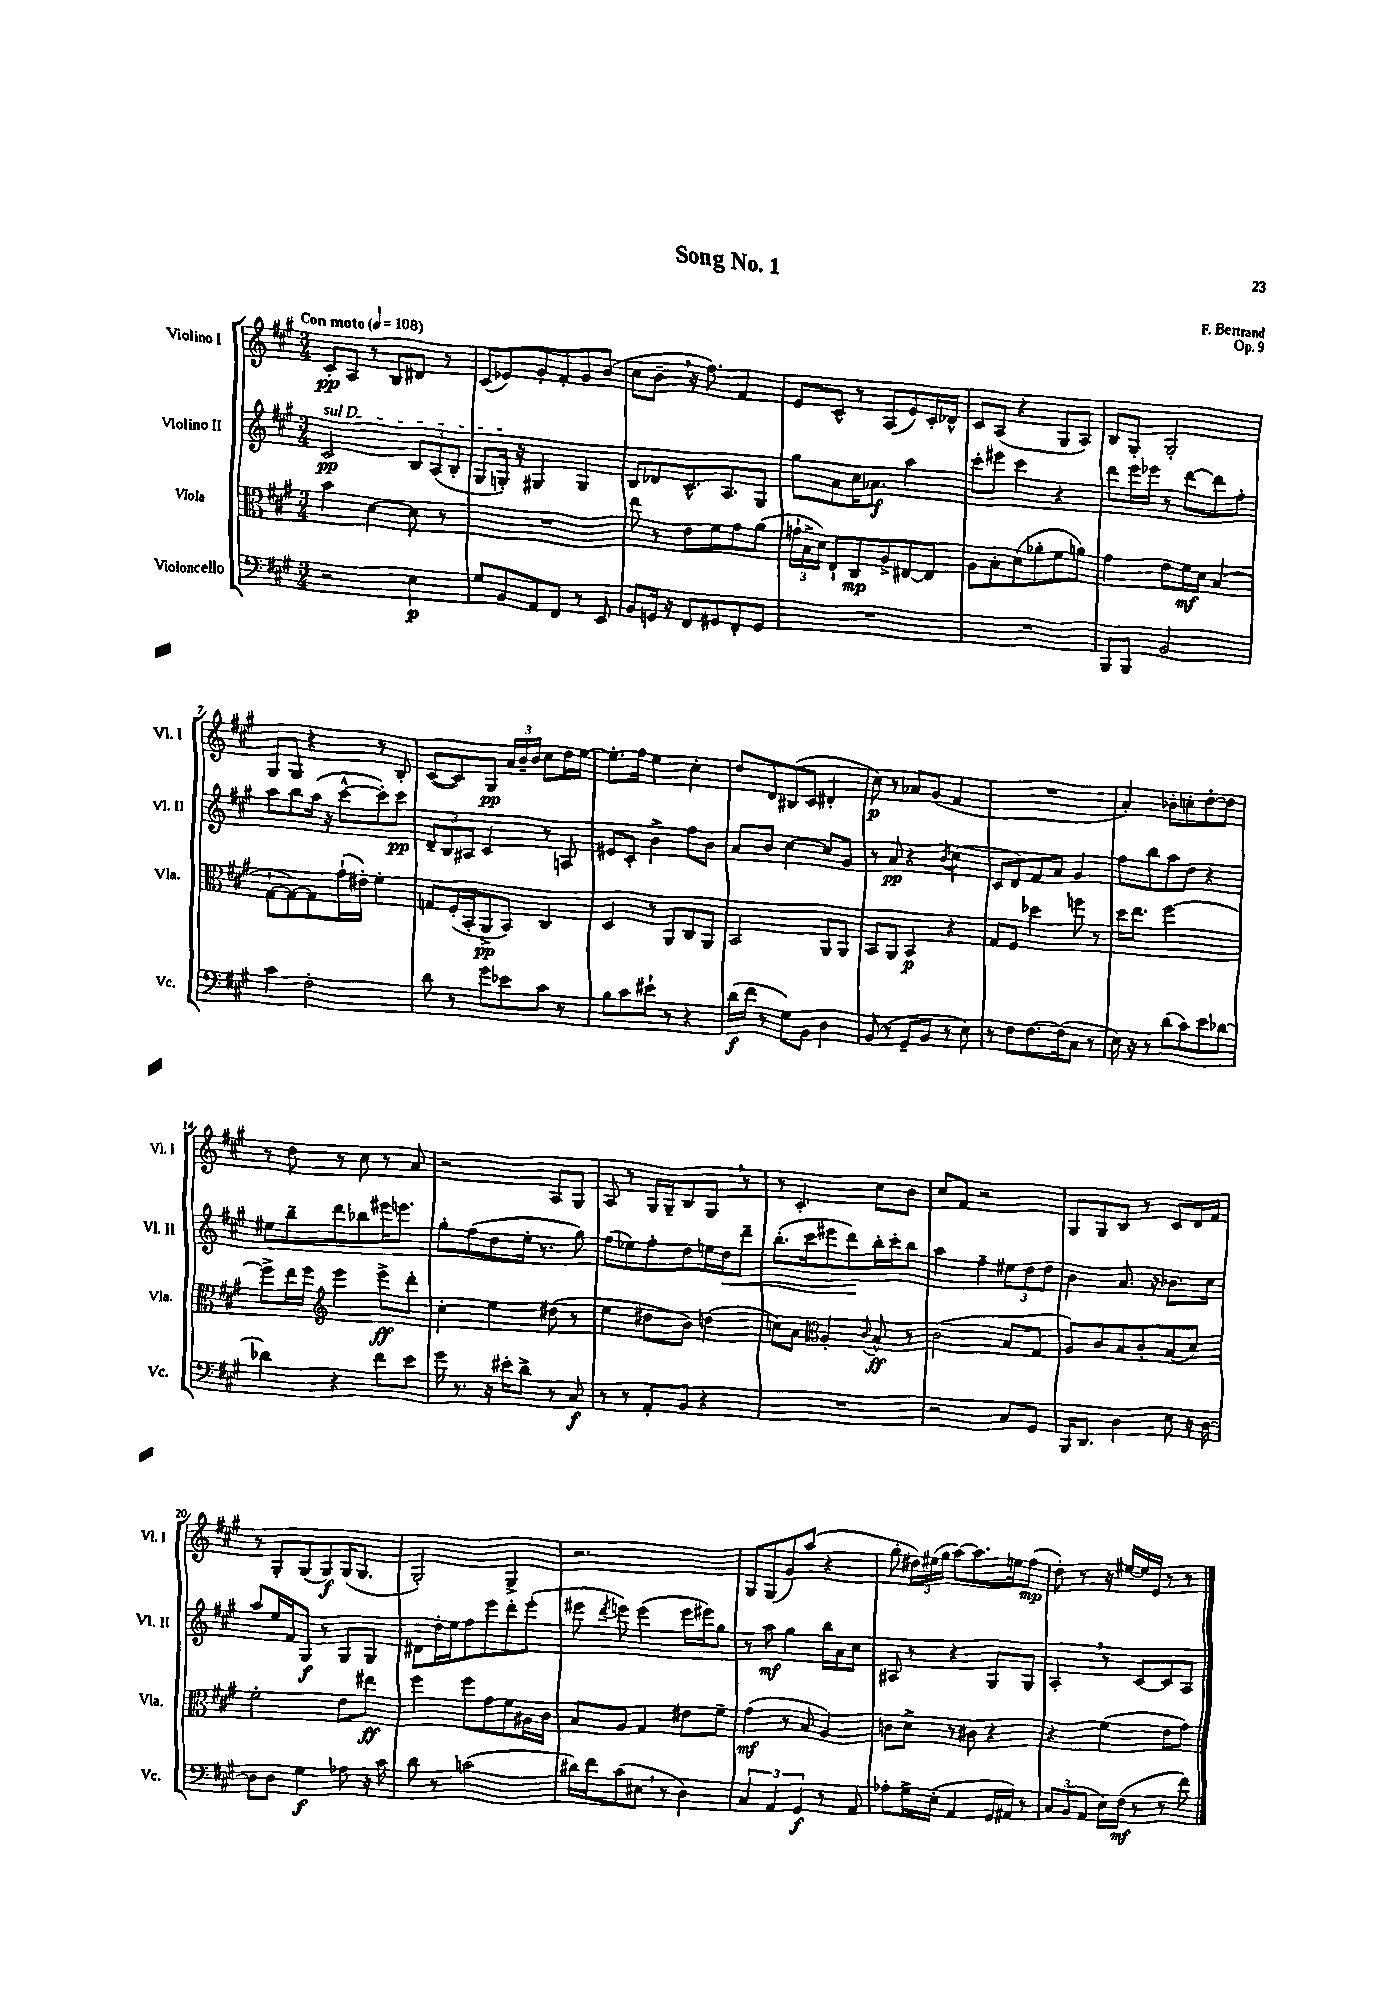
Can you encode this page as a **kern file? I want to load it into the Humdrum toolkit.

**kern	**kern	**kern	**kern
*staff4	*staff3	*staff2	*staff1
*clefF4	*clefC3	*clefG2	*clefG2
*k[f#c#g#]	*k[f#c#g#]	*k[f#c#g#]	*k[f#c#g#]
*M3/4	*M3/4	*M3/4	*M3/4
*MM108	*MM108	*MM108	*MM108
2r	4b\	2c#/	8c#'/L
.	.	.	8A/J
.	[4d\	.	8r
.	.	.	8B/L
4E\	8d\]	12B/L	8d#/J
.	.	(12A/	.
.	8r	.	8r
.	.	12B'/J	.
=	=	=	=
8G#/L	2.r	8G#/L	(8c#/L
8BB/	.	16G'/Jk)	8e-/)
.	.	16r	.
8AA/	.	4G#/	8g#'/
8FF#/J	.	.	8f#'/
8r	.	4G#/	8g#/
8EE/	.	.	(8b/J
=	=	=	=
8BB/L	8ee\	8B/L	8cc#\L
16GG/Jk	8r	8d-/	8b~\J
16r	.	.	.
8FF#/L	8e\L	8.c#^^/	16r
.	.	.	8.ff#\)
8GG#/	8f#\	.	.
.	.	8.A/	.
8FF#'/	8g#\	.	4f#/
8GG#/J	(8a\J	8G#/J	.
=	=	=	=
2.r	24g`\LL	8gg#\L	8e/L
.	24B^\	.	.
.	24d\JJ)	.	.
.	8E`/L	8a\	8c#^^/J
.	8C#/	16cc#\K	8r
.	.	8.a-\J	.
.	8A^/	.	(8A/L
.	[8E#/	4aa\	8e/)
.	8E#/]J	.	16c#'/L
.	.	.	16d-^^/JJ
=	=	=	=
2.r	8A\L	8ccc#'\L	8c#/L
.	8B'\	8eee#\J	(8A/J
.	(8d\	4ccc#\	4r
.	8a-'\	.	.
.	8f#\	4r	8G#/L
.	8a\J)	.	8A/J)
=	=	=	=
8BBB/L	4g#\	8ddd\L	8B/L
8BBB/J	.	16eee\L	8G#'/J
.	.	16eee-\JJ	.
2BB/	8e\L	8r	2G#'/
.	16f#\L	[8ddd\L	.
.	16d\JJ	.	.
.	(4B/	8ddd\]	.
.	.	8ff#'\J	.
=	=	=	=
4c#\	[8G#`\L	8aa\L	8G#/L
.	8G#\_)	8bb\	8G#/J
2F#'\	8G#\]	(16aa\Jk	4r
.	.	16r	.
.	(16g#`\L	[8ccc#^^\L	.
.	16e#'\JJ)	.	.
.	4f#'\	8ccc#'\])	8r
.	.	8ccc#\J	8B'/
=	=	=	=
8d\	8G/L	12d~/L	([8c#/L
.	.	12B/	.
8r	(16F#'/L	.	8c#/])
.	.	12A#/J	.
.	16BB'/J	.	.
8g#\L	8AA^/	4c#/	8G#/J
8e-\	8BB/J)	.	24a/LL
.	.	.	24b~/
.	.	.	24b/JJ
8c#\J	4C#/	8r	8cc#\L
8r	.	8A/	16dd\L
.	.	.	[16ee\JJ
=	=	=	=
8B\L	4D/	8e#/L	8.ee'\]L
8c#\	.	8c#'/J	.
.	.	.	16ff#\Jk
8e#`\J	8r	4b^\	4ee\
8r	8AA/L	.	.
4r	8C#/	8ff#\L	4cc#'\
.	8AA/J	8b\J	.
=	=	=	=
(16d\LL	2BB/	8a/L	8dd/L
16f#\JJ	.	.	.
8r	.	8b/J	8d/
8G#\L)	.	[4cc#\	(8B#/
8BB\J	.	.	8c#/J
4D\	8AA/L	8cc#/]L	4d#'/
.	8AA/J	8g#/J	.
=	=	=	=
(8BB/	8BB/L	8r	8cc#\)
8r	8AA/J	8a/	8r
8GG#~/L	4BB/	4r	8a-/L
8BB/J	.	.	(8g#/J
.	.	8qb/	.
8r	4r	(4cc#\	4f#/
8E\)	.	.	.
=	=	=	=
8r	8G#/L	8c#/L	2.r
8F#\L	8F#/J	8d/)	.
[8.F#\	4dd-\	8f#/	.
.	.	8a/J	.
(16F#\]k	.	.	.
8C#\J	8ff\	4g#/	.
8r	8r	.	.
=	=	=	=
16E\)	16dd\LK	8ff#\L	4a'/)
16r	8.ee\J	.	.
8r	.	8bb\	.
(8d\L	[2ff#\	8aa\	8b-'\L
8c#\)	.	8dd\J	8cc'\
8e\	.	4r	[8dd'\
[8d-\J	.	.	8dd\]J
=	=	=	=
4d-\]	8ff#^\]L	8ee#\L	8r
.	16ee\L	8bb~\	8dd\
.	16ff#\JJ	.	.
*	*clefG2	*	*
4r	4eee\	8ddd\	8r
.	.	8bb-\	8cc#\
8f#\L	8eee^\L	16eee#\K	8r
.	.	8.eee\J	.
8e\J	8ddd'\J	.	8a/
=	=	=	=
16g#\	4cc#'\	8gg#'\L	2r
8.r	.	.	.
.	.	(8ff#\	.
16r	4ee\	8dd\	.
16e#'\LK	.	.	.
8d^\J	.	16ee'\Jk	.
.	.	8.r	.
8r	(8dd#\	.	8A/L
8C#/	8r	8gg#\)	8G#/J
=	=	=	=
8r	4ee\	(8ff#\L	8A/
8r	.	8ee-\)	8r
8AA'/L	8dd#\L	8ff#'\	16G#/LL
.	.	.	16G#~/J
8BB/J	8b\J)	8dd\	8B/
4r	(4dd\	16ee\L	8G#/J
.	.	16dd\J	.
.	.	8ddd~\J	8r
=	=	=	=
2.r	8cc\L)	(8.bb'\L	8r
.	8a\J	.	4.c#'/
.	.	16ccc#\k	.
*	*clefC3	*	*
.	4A'/	8eee#\	.
.	.	8ddd\)	.
.	8qqc#/	.	.
.	8B^^/	16bb'\L	8cc#\L
.	.	16ccc#'\J	.
.	8r	8bb\J	8b\J
=	=	=	=
2r	(2c#\	4aa\	8cc#/L
.	.	.	8f#/J
.	.	4ff#~\	2r
8C#/L	8B/L	12ee#\L	.
.	.	12dd\	.
8GG#/J	8G#/J	.	.
.	.	12dd\J	.
=	=	=	=
16BBB/LK	8A/L)	4b\	8G#/L
8.DD/J	.	.	.
.	8c#/	.	8G#/
4D\	8B/	8.a/	8B/J
.	8c#'/	.	8r
.	.	16r	.
8E\	(8B/	8.b-\L	8c#/L
16r	8d/J)	.	16d/L
[16D\	.	16cc#\Jk	16f#/JJ
=	=	=	=
8D\]L	2f#'\	8aa/L	8r
8D\J	.	16ee/L	8G#'/L
.	.	16f#/J	.
4G#\	.	8G#/J	(8G#/
.	.	8r	8G#/)
8A-\	8e\L	8G#/L	(16G#/K
.	.	.	8.G#/J
16r	8ee#\J	8G#/J	.
16c#\	.	.	.
=	=	=	=
8d\	4ff#\	8d#\L	2G#'/)
8r	.	16dd'\L	.
.	.	16ee\J	.
(2c\	8ff#\L	8ff#\	.
.	8g#\	8eee\	.
.	8f#\	8ddd'\	4G#^/
.	16A#\L	(8eee'\J	.
.	16c#\JJ	.	.
=	=	=	=
16d#\LL)	8B/L	8eee#\	2.r
16f#\J	.	.	.
.	.	8qddd/	.
(8c#\	8A/J	8eee\)	.
8E#\J	4G#/	(4eee\	.
8r	.	.	.
4D\)	8e#\L	16eee\LL	.
.	.	16eee#\J)	.
.	8f#~\J	8gg#\J	.
=	=	=	=
6C#/	(4g#\	8r	8G#/L
.	.	8aa\	(8G#/
6AA/	.	.	.
.	8r	4gg#\	8g#/)
6GG#/	.	.	.
.	8B/	.	(8aa/J
8r	4A/)	16bb\LL	4r
.	.	16a\J	.
8AA/	.	8cc#\J	.
=	=	=	=
8A-'\L	8c\L	8A#/	8gg#'\
16G#^\L	8d^\J	8r	24dd#\LL)
.	.	.	(24ee#\
(16E'\JJ	.	.	.
.	.	.	24gg#\JJ
4AA/	8r	4r	[8aa\L)
.	8c#\	.	8.aa\]
16GG#/LL	4r	8G#/L	.
16AA#/JJ)	.	.	16ee\k
8r	.	8G#/J	(8ff#\J
=	=	=	=
12C#/L	4r	4A'/	8dd'\)
(12BB/	.	.	.
.	.	.	8r
12AA/J	.	.	.
16E\LL)	(4f#\	8r	16r
(16F#\JJ	.	.	[16ee#/LL
8r	.	[8c#/L	16ee#/]
.	.	.	16e/JJ
8r	8e\L	8c#/]	8r
8f#\)	8g#\J)	8A/J	8r
==	==	==	==
*-	*-	*-	*-
